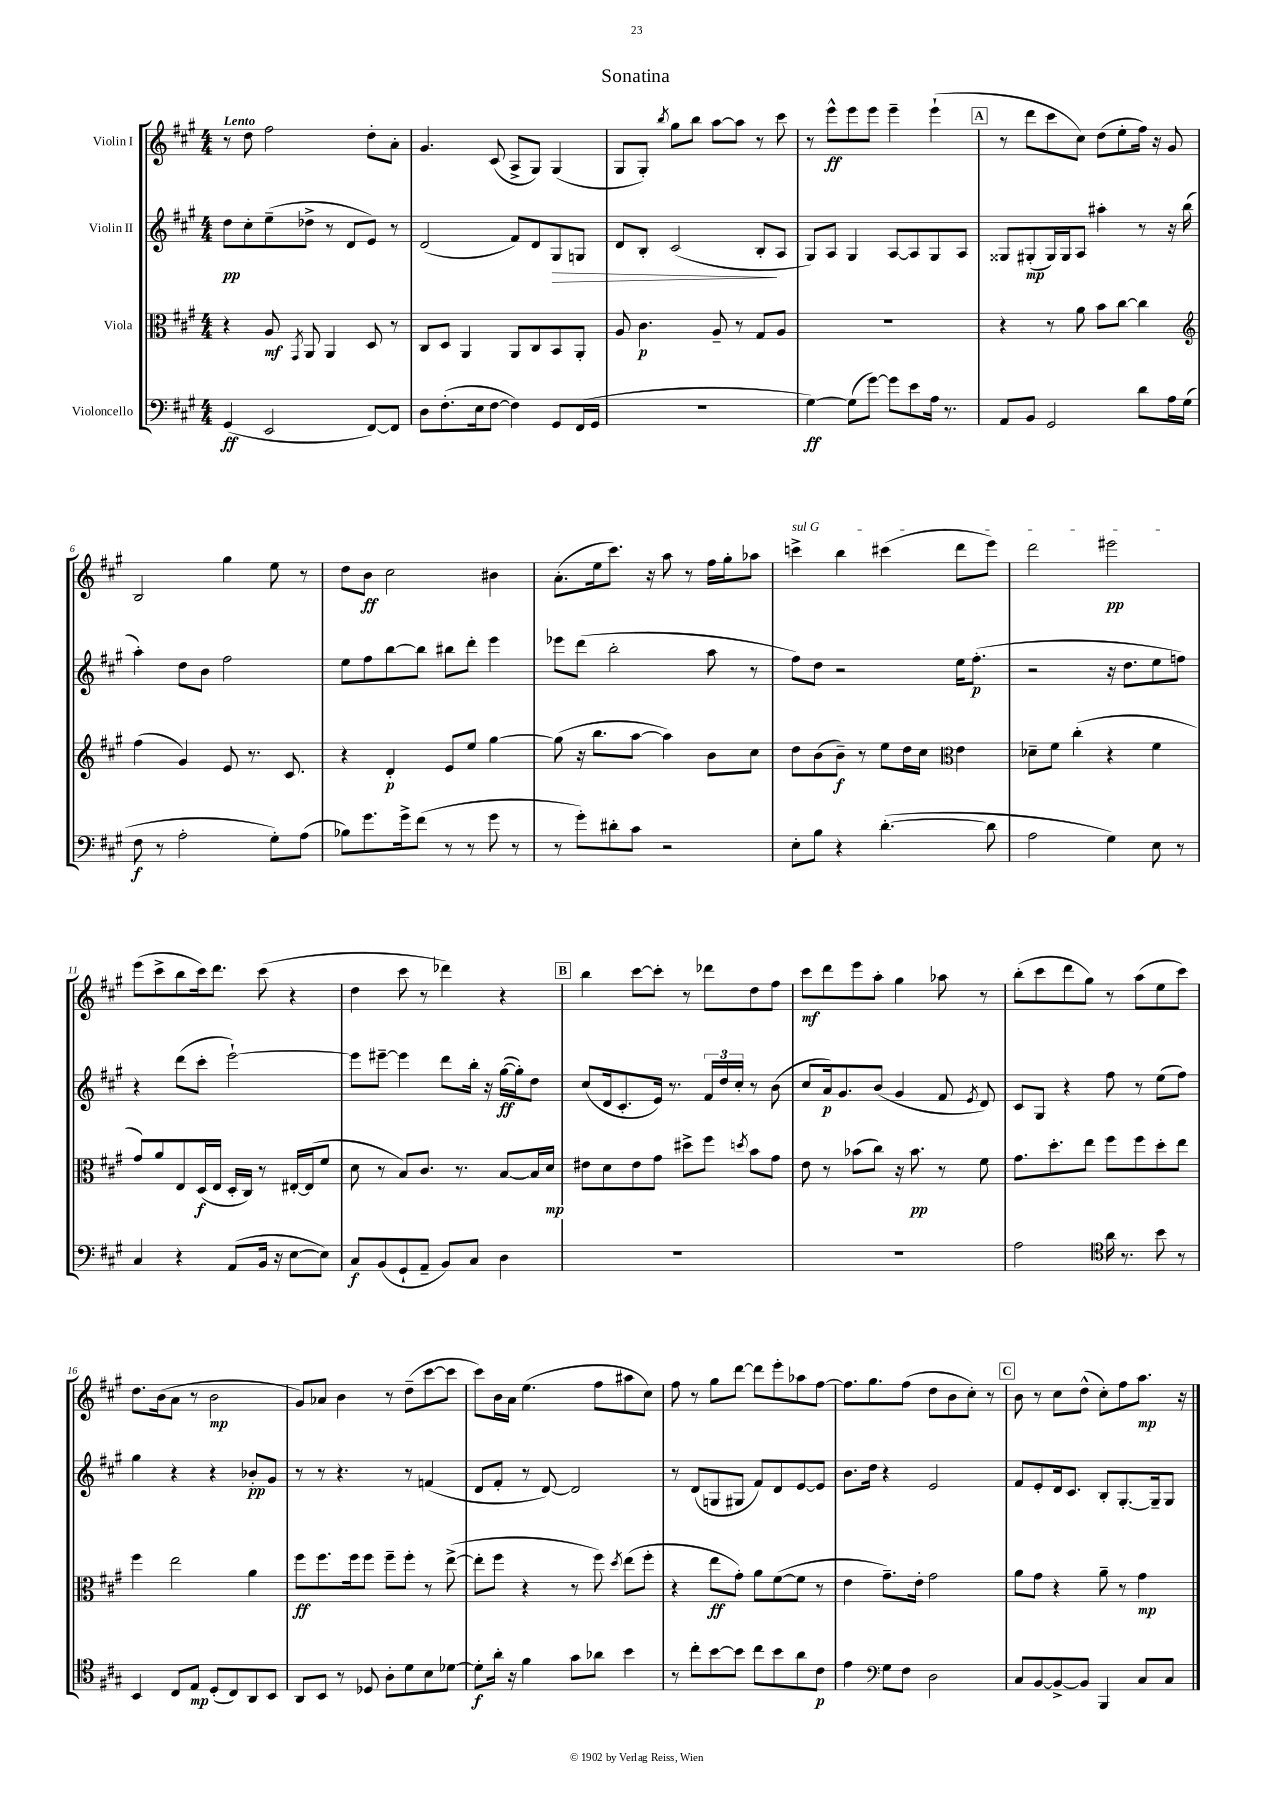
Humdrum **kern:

**kern	**kern	**kern	**kern
*staff4	*staff3	*staff2	*staff1
*clefF4	*clefC3	*clefG2	*clefG2
*k[f#c#g#]	*k[f#c#g#]	*k[f#c#g#]	*k[f#c#g#]
*M4/4	*M4/4	*M4/4	*M4/4
(4GG#/	4r	8dd\L	8r
.	.	8cc#'\	8dd\
2EE/	8A/	(8ee~\	2ff#\
.	8qGG#/	.	.
.	8AA/	8dd-^\J	.
.	4AA/	8r	.
.	.	8d/L	.
[8FF#/L)	8D/	8e/J)	8dd'\L
8FF#/]J	8r	8r	8a'\J
=	=	=	=
8D\L	8C#/L	(2d/	4.g#/
(8.F#'\	8D/J	.	.
.	4AA/	.	.
16E\k	.	.	.
[8F#\J	.	.	(8c#/
4F#\])	8AA/L	8f#/L)	8A^/L
.	8C#/	8d/	8G#/J)
8GG#/L	8BB/	8G#/	(4G#/
(16FF#/L	8AA'/J	8G/J	.
16GG#/JJ	.	.	.
=	=	=	=
1r	8A/	8d/L	8G#/L
.	4.c#\	8B'/J	8G#'/J)
.	.	.	8qbb/
.	.	(2c#/	8gg#\L
.	.	.	8bb\J
.	8A~/	.	[8aa\L
.	8r	.	8aa\]J
.	8G#/L	8B'/L	8r
.	8A/J	8A/J	8ccc#\
=	=	=	=
[4G#\)	1r	8G#/L)	8r
.	.	8A/J	8eee^^\L
(8G#\]L	.	4G#/	8eee\
[8g#\J)	.	.	8eee\J
8g#\]L	.	[8A/L	4eee~\
8e\	.	8A/]	.
16A\Jk	.	8G#/	(4eee`\
8.r	.	.	.
.	.	8A/J	.
=	=	=	=
8AA/L	4r	8G##/L	8r
8BB/J	.	(8G#'/	8ddd\L
2GG#/	8r	16G#/L)	8ccc#\
.	.	16G#/J	.
.	8a\	8A/J	8cc#\J)
.	8b\L	4aa#'\	(8dd\L
.	[8cc#\J	.	8ee'\
8d\L	4cc#\]	8r	16ff#\Jk)
.	.	.	16r
16A\L	.	16r	8g#/
(16G#\JJ	.	(16bb\	.
=	=	=	=
*	*clefG2	*	*
8F#\	(4ff#\	4aa'\)	2B/
8r	.	.	.
2A'\	4g#/)	8dd\L	.
.	.	8b\J	.
.	8e/	2ff#\	4gg#\
.	8.r	.	.
8G#'\L)	.	.	8ee\
.	8.c#/	.	.
(8A\J	.	.	8r
=	=	=	=
8B-\L)	4r	8ee\L	8dd\L
8.g#\	.	8ff#\	8b\J
.	4d'/	[8bb\	2cc#\
16g#^\k	.	.	.
(8f#\J	.	8bb\]J	.
8r	8e/L	8bb#\L	.
8r	8ee/J	8ddd'\J	.
8g#\	[4gg#\	4eee\	4b#\
8r	.	.	.
=	=	=	=
8r	(8gg#\]	8eee-\L	(8.a'\L
8g#'\L)	16r	(8ddd\J	.
.	8.bb\L	.	16ee\k
8d#'\	.	2bb'\	8.ccc#\J)
8c#\J	[8aa\J	.	.
.	.	.	16r
2r	4aa\])	.	8aa\
.	.	.	8r
.	8b\L	8aa\	16ff#\LL
.	.	.	16gg#'\J
.	8cc#\J	8r	8aa-\J
=	=	=	=
8E'\L	8dd\L	8ff#\L)	4ccc^\
8B\J	(8b\	8dd\J	.
4r	8b~\J)	2r	4bb\
.	8r	.	.
([4.d'\	8ee\L	.	(4ccc#\
.	16dd\L	.	.
.	16cc#\JJ	.	.
*	*clefC3	*	*
.	4e\	16ee\LK	8ddd\L
.	.	(8.ff#'\J	.
8d\]	.	.	8eee\J)
=	=	=	=
2A\	8d-~\L	2r	2ddd\
.	8f#\J	.	.
.	(4cc#'\	.	.
4G#\)	4r	16r	2eee#\
.	.	8.dd\L	.
8E\	4f#\	8ee\	.
8r	.	8ff\J)	.
=	=	=	=
4C#/	8g#/L)	4r	(8eee\L
.	8a/	.	8ccc#^\
4r	8E/	(8ddd\L	8bb\
.	(16D/L	8ccc#'\J	16ccc#\k)
.	16E/JJ	.	8.ddd\J
(8AA/L	16D'/LL	[2eee`\)	.
.	16C#/JJ)	.	.
16BB/Jk	8r	.	(8ccc#\
16r	.	.	.
[8E\L	[16E#'/LL	.	4r
.	(16E#/]J	.	.
8E\]J)	8f#/J	.	.
=	=	=	=
8C#/L	8d\	8eee\]L	4dd\
(8BB/	8r	[8eee#~\J	.
8GG#`/	8B/L)	4eee#\]	8ccc#\
8AA~/J	8.c#/J	.	8r
8BB/L)	.	8ddd\L	4ddd-\)
.	8.r	.	.
8C#/J	.	16bb'\Jk	.
.	.	16r	.
4D\	[8B/L	([16gg#\LL	4r
.	.	16gg#'\]J)	.
.	16B/]L	8dd\J	.
.	16d/JJ	.	.
=	=	=	=
1r	8e#\L	(8cc#/L	4bb\
.	8d\	16d/k	.
.	.	8.c#'/	.
.	8e#\	.	[8ccc#\L
.	8g#\J	16e/Jk)	8ccc#'\]J
.	.	8.r	.
.	8dd#^\L	.	8r
.	8ff#\J	24f#/LL	8ddd-\L
.	.	24dd/	.
.	.	24cc#'/JJ	.
.	8qdd/	.	.
.	8b\L	8r	8dd\
.	8g#\J	(8b\	8ff#\J
=	=	=	=
1r	8e\	8cc#/L	8ccc#\L
.	8r	16a/k)	8ddd\
.	.	8.g#/	.
.	(8b-\L	.	8eee\
.	8cc#\J)	(8b/J	8aa'\J
.	16r	4g#/	4gg#\
.	8.b-\	.	.
.	8r	8f#/	8aa-\
.	.	8qe/	.
.	8f#\	8d/)	8r
=	=	=	=
2A\	8.g#\L	8c#/L	(8bb'\L
.	.	8G#/J	8ccc#\
.	8.dd'\	.	.
.	.	4r	8ddd\
.	8ee\J	.	8gg#\J)
*clefC4	*	*	*
16a\	8ff#\L	8ff#\	8r
8.r	.	.	.
.	8ff#\	8r	(8aa\L
8b\	8dd'\	(8ee\L	8ee\
8r	8ee\J	8ff#\J)	8ccc#\J)
=	=	=	=
4BB/	4ff#\	4gg#\	8.dd\L
.	.	.	(16b\k
8C#/L	2ee\	4r	8a\J
8E/J	.	.	8r
(8D'/L	.	4r	2b\
8C#/)	.	.	.
8AA/	4a\	8b-'/L	.
8BB/J	.	8g#/J	.
=	=	=	=
8AA/L	8ff#\L	8r	8g#/L)
8BB/J	8.ff#\	8r	8a-/J
8r	.	4.r	4b\
.	16ff#\k	.	.
8D-/	8ff#\J	.	.
8A'\L	8ff#~\L	.	8r
8d\	8ff#'\J	8r	(8dd~\L
8B\	8r	(4f/	[8ccc#\
[8d-\J	([8ee^\	.	8ccc#\]J
=	=	=	=
8d-'\]L	8ee'\]L	8d/L	8ccc#\L)
16a'\Jk	8ff#\J	8f#'/J	16b\L
16r	.	.	16a\JJ
4f#\	4r	8r	(4.ee\
.	.	[8d/)	.
8g#\L	8r	2d/]	.
8a-\J	8ff#\)	.	8ff#\L
.	8qdd/	.	.
4b\	(8ee\L	.	8aa#\
.	8ff#'\J	.	8cc#\J)
=	=	=	=
8r	4r	8r	8ff#\
8cc#'\L	.	(8d/L	8r
[8b\	8ee\L	8G/	8gg#\L
8b\]J	8g#'\J)	8G#/J	[8ddd\J
8cc#\L	8a\L	8f#/L)	8ddd\]L
8b\	([8f#\	8d/	8eee'\
8a\	8f#\]J	[8e/	8aa-\
8c#\J	8r	8e/]J	[8ff#\J
=	=	=	=
4e\	4e\	8.b\L	8.ff#\]L
.	.	16dd\Jk	8.gg#\
*clefF4	*	*	*
8G#\L	8.g#~\L)	4r	.
8F#\J	.	.	(8ff#\J
.	16e'\Jk	.	.
2D\	2g#\	2e/	8dd\L
.	.	.	8b\
.	.	.	8cc#'\J)
.	.	.	8r
=	=	=	=
8C#/L	8a\L	8f#/L	8b\
[8BB/	8g#\J	8e'/	8r
8BB^/_	4r	16d/k	8cc#\L
.	.	8.c#/J	.
8BB/]J	.	.	(8dd^^\J
4BBB/	8a~\	8B'/L	8cc#'\L)
.	8r	[8.G#'/	8ff#\
8C#/L	4g#\	.	8.aa\J
.	.	16G#~/]k	.
8C#/J	.	8G#/J	.
.	.	.	16r
==	==	==	==
*-	*-	*-	*-
